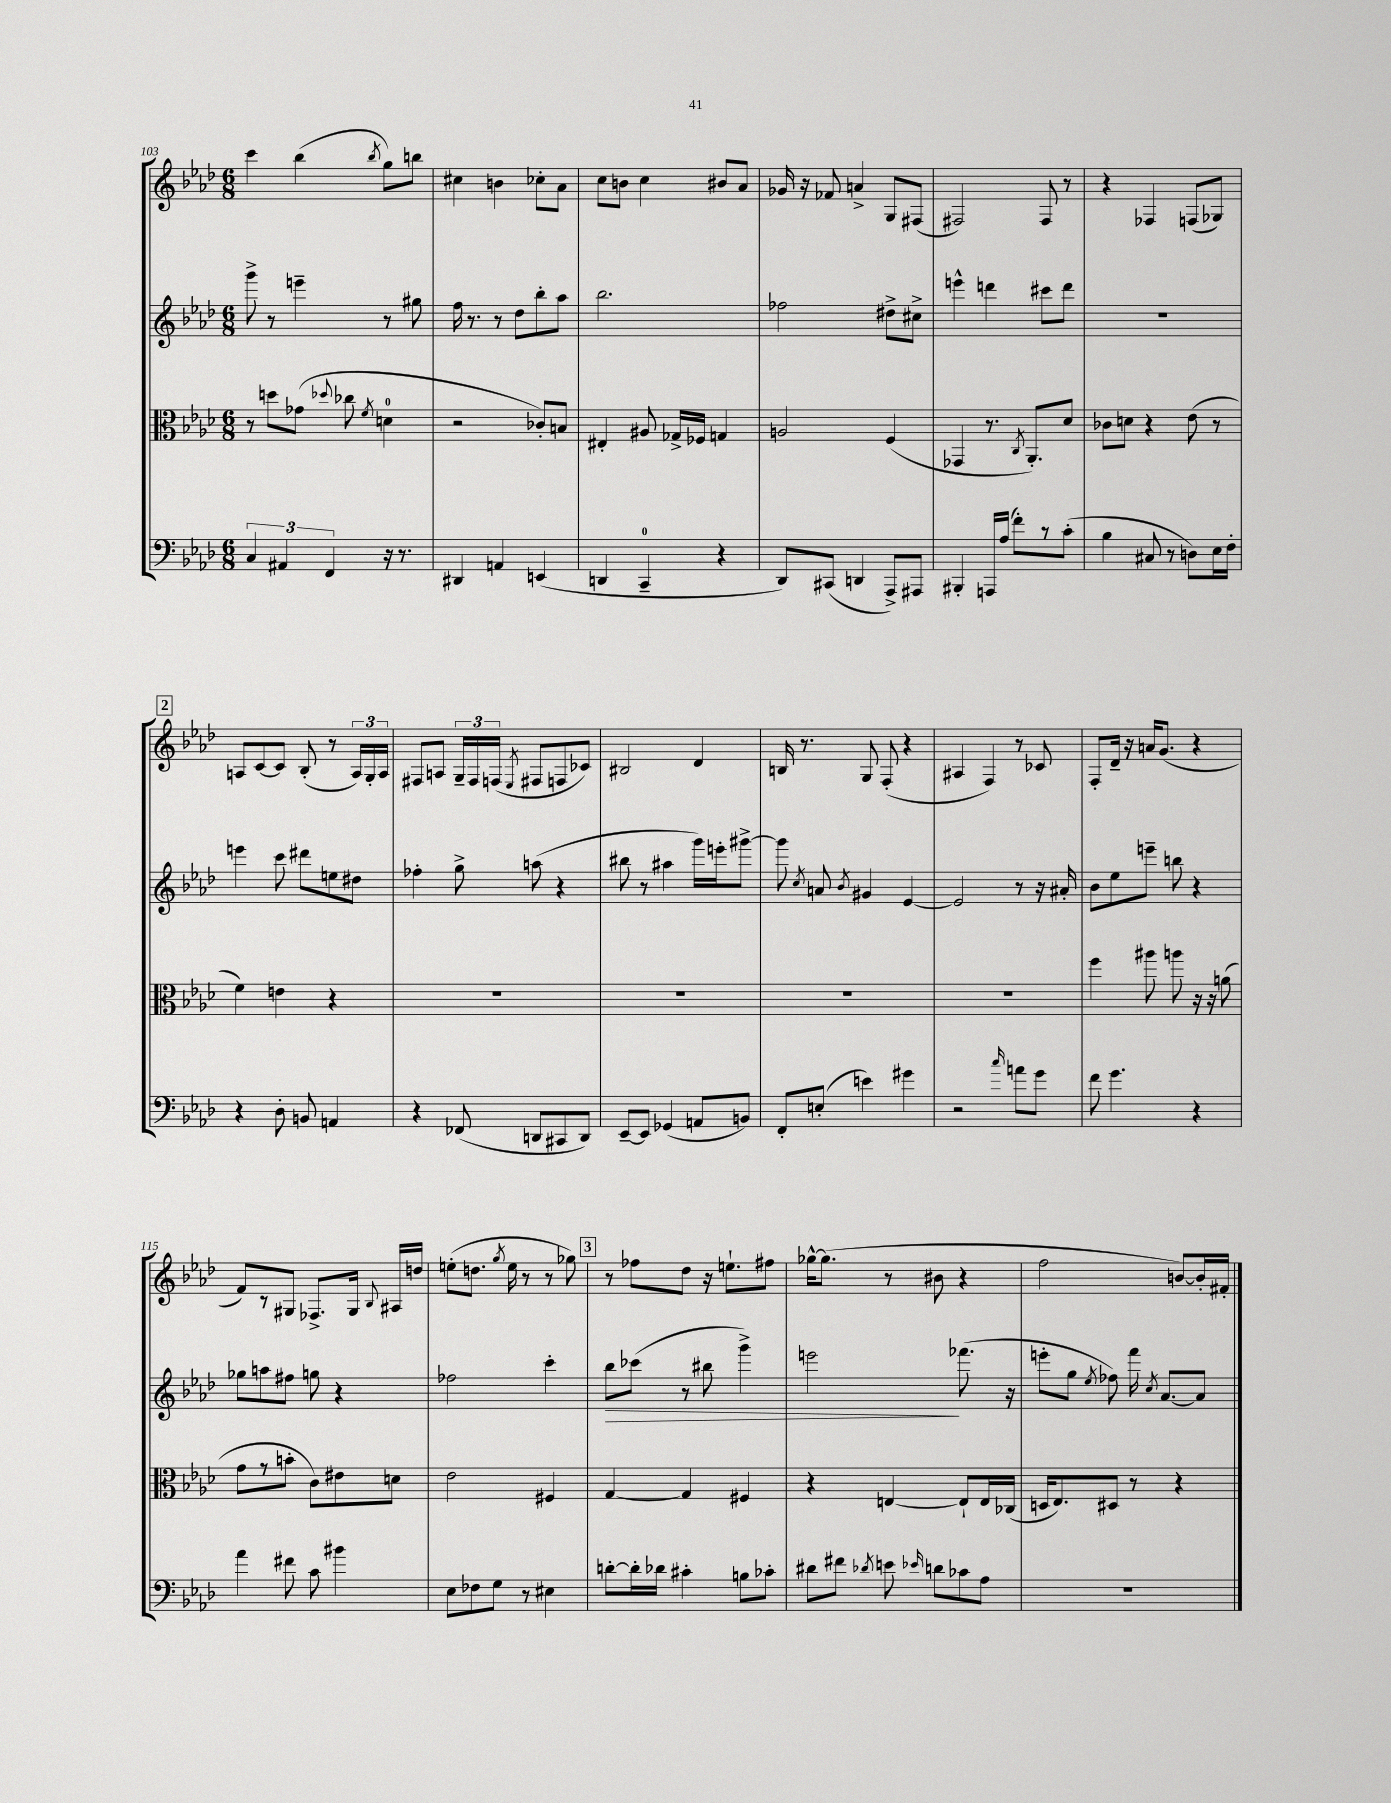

**kern	**kern	**kern	**kern
*staff4	*staff3	*staff2	*staff1
*clefF4	*clefC3	*clefG2	*clefG2
*k[b-e-a-d-]	*k[b-e-a-d-]	*k[b-e-a-d-]	*k[b-e-a-d-]
*M6/8	*M6/8	*M6/8	*M6/8
6C/	8r	8ggg^\	4ccc\
.	8dd\L	8r	.
6AA#/	.	.	.
.	(8g-\J	4eee~\	(4bb-\
6FF/	.	.	.
.	8qqdd-/	.	.
.	8cc-\	.	.
.	8qf/	.	8qbb-/
16r	4d\	8r	8gg\L)
8.r	.	.	.
.	.	8gg#\	8bb\J
=	=	=	=
4DD#/	2r	16ff\	4cc#\
.	.	8.r	.
4AA/	.	8r	4b\
.	.	8dd-\L	.
(4EE/	8c-'/L)	8bb-'\	8cc-'\L
.	8B/J	8aa-\J	8a-\J
=	=	=	=
4DD/	4E#'/	2.bb-\	8cc\L
.	.	.	8b\J
4CC~/	8A#/	.	4cc\
.	16G-^/LL	.	.
.	16F-/JJ	.	.
4r	4G/	.	8b#/L
.	.	.	8a-/J
=	=	=	=
8DD-/L)	2A/	2ff-\	16g-/
.	.	.	16r
(8CC#/J	.	.	8f-/
4DD/	.	.	4a^/
8AAA-^/L)	(4F/	8dd#^\L	8G/L
8AAA#/J	.	8cc#^\J	(8F#/J
=	=	=	=
4BBB#'/	4GG-/	4eee^^\	2F#/)
16AAA/LL	8.r	4ddd\	.
(16A-/JJ	.	.	.
8f'\L)	.	.	.
.	8qC/	.	.
.	8.AA-'/L)	.	.
8r	.	8ccc#\L	8F#/
(8c'\J	8d-/J	8ddd\J	8r
=	=	=	=
4B-\	8c-\L	2.r	4r
.	8d\J	.	.
8C#/	4r	.	4F-/
8r	.	.	.
8D\L)	(8e-\	.	(8F/L
16E-\L	8r	.	8G-/J)
16F'\JJ	.	.	.
=	=	=	=
4r	4f\)	4eee\	8A/L
.	.	.	[8c/
8D-'\	4e\	8ccc\	8c/]J
8BB/	.	8ddd#\L	(8B-'/
4AA/	4r	8ee\	8r
.	.	8dd#\J	24A/LL)
.	.	.	24G'/
.	.	.	24A/JJ
=	=	=	=
4r	2.r	4ff-'\	8F#/L
.	.	.	8A/J
(8FF-/	.	8gg^\	24G~/LL
.	.	.	24F#/
.	.	.	(24F/JJ
.	.	.	8qE-/
8DD/L	.	(8aa\	8F#/L
8CC#/	.	4r	8F/
8DD/J)	.	.	8c-/J)
=	=	=	=
[8EE-~/L	2.r	8bb#\	2B#/
8EE-/]J	.	8r	.
(4GG-/	.	4aa#\	.
8AA/L	.	16ggg\LL)	4d-/
.	.	16eee'\J	.
8BB/J)	.	[8ggg#^\J	.
=	=	=	=
8FF'/L	2.r	8ggg#\]	16B/
.	.	.	8.r
.	.	8qcc/	.
(8E'/J	.	8a/	.
.	.	8qb-/	.
4e\)	.	4g#/	8G/
.	.	.	(8F'/
4g#\	.	[4e-/	4r
=	=	=	=
2r	2.r	2e-/]	4A#/
.	.	.	4F/)
16qqcc/	.	.	.
8a\L	.	8r	8r
8g\J	.	16r	8c-/
.	.	16a#'/	.
=	=	=	=
8f\	4ff\	8b-\L	8F'/L
4.g\	.	8ee-\	16d-~/Jk
.	.	.	16r
.	8aa#\	8eee~\J	16a/LK
.	.	.	(8.g/J
.	8aa\	8bb\	.
4r	16r	4r	4r
.	16r	.	.
.	(8a\	.	.
=	=	=	=
4a-\	8g\L	8gg-\L	8f/L)
.	8r	8aa\	8r
8f#\	8b'\J	8ff#\J	8G#/J
8c\	8c\L)	8gg\	8.F-^/L
4b#\	8e#\	4r	.
.	.	.	16G#/Jk
.	.	.	8qqB-/
.	8d\J	.	16A#/LL
.	.	.	16dd/JJ
=	=	=	=
8E-\L	2e-\	2ff-\	(8ee'\L
8F-\	.	.	8.dd\J
8G\J	.	.	.
.	.	.	8qgg/
.	.	.	16ee\
8r	.	.	8r
4E#\	4F#/	4ccc'\	8r
.	.	.	8gg-\)
=	=	=	=
[8d'\L	[4G/	8bb-\L	8r
16d'\]L	.	(8ccc-\J	8ff-\L
16d-\JJ	.	.	.
4c#'\	4G/]	8r	8dd-\J
.	.	8bb#\	16r
.	.	.	8.ee`\L
8B\L	4F#/	4ggg^\)	.
8c-'\J	.	.	8ff#\J
=	=	=	=
8d#\L	4r	2eee\	[16gg-^^\LK
.	.	.	(8.gg-\]J
8f#\J	.	.	.
8qd-/	.	.	.
8e\	[4E/	.	8r
16qqe-/	.	.	.
8d\L	.	.	8b#\
8c-\	8E`/]L	(8.fff-\	4r
8A-\J	16E/L	.	.
.	(16C-/JJ	16r	.
=	=	=	=
2.r	16D/LK	8eee'\L	2ff\
.	8.E-/)	.	.
.	.	8gg\J	.
.	.	8qee-/	.
.	8D#/J	8ff-\)	.
.	8r	16fff\	.
.	.	8qcc/	.
.	.	[8.a-/L	.
.	4r	.	[8b/L)
.	.	8a-/]J	16b'/]L
.	.	.	16f#'/JJ
==	==	==	==
*-	*-	*-	*-
